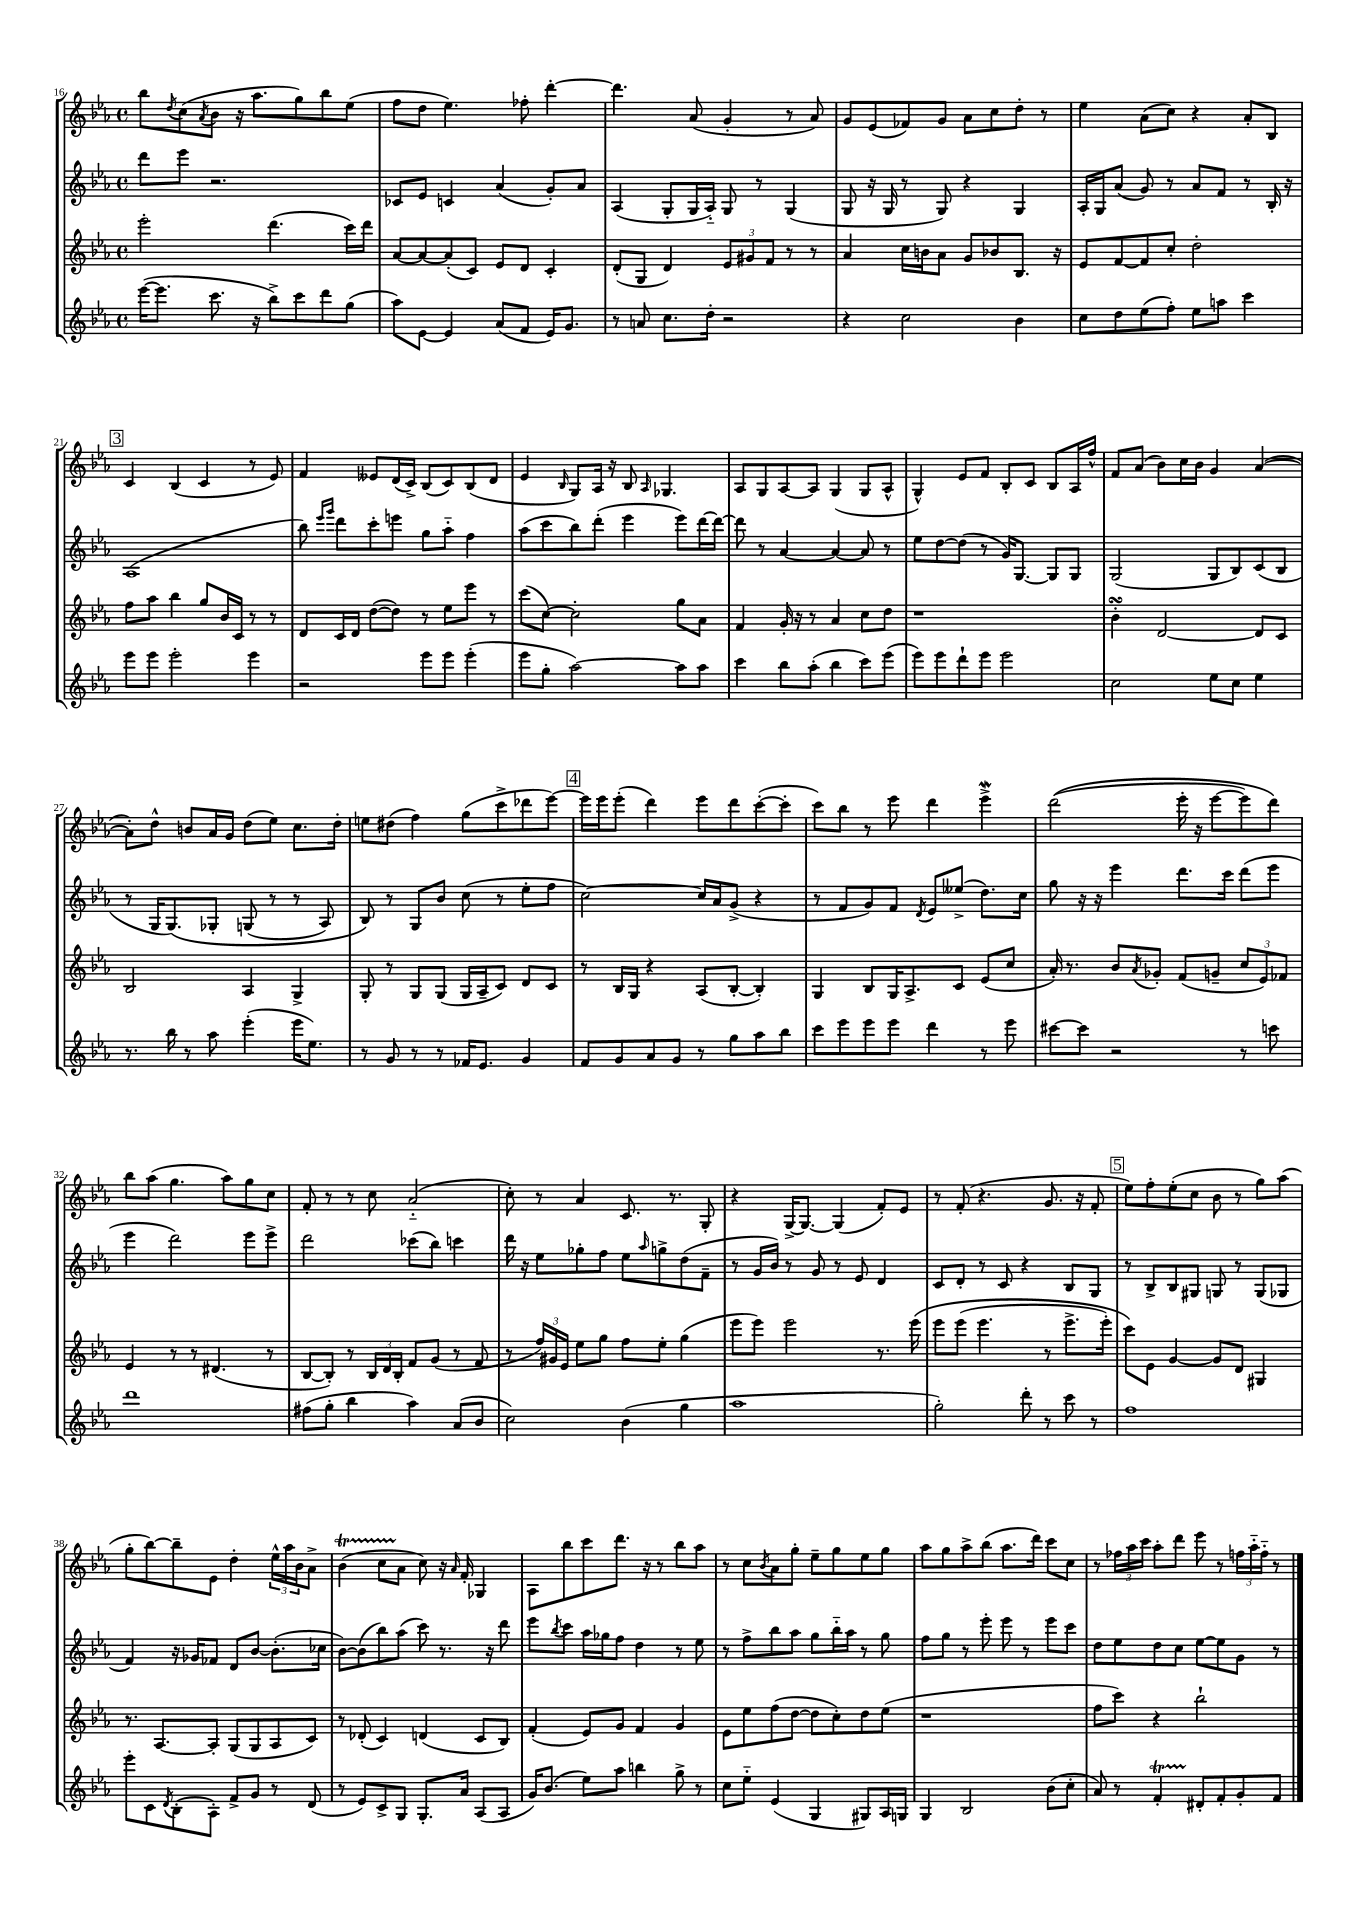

**kern	**kern	**kern	**kern
*part4	*part3	*part2	*part1
*staff4	*staff3	*staff2	*staff1
*clefG2	*clefG2	*clefG2	*clefG2
*k[b-e-a-]	*k[b-e-a-]	*k[b-e-a-]	*k[b-e-a-]
*M4/4	*M4/4	*M4/4	*M4/4
*met(c)	*met(c)	*met(c)	*met(c)
=16	=16	=16	=16
([16eee-\KL	2eee-'\	8ddd\L	8bb-\L
8.eee-\J]	.	.	.
.	.	.	8qdd/
.	.	8eee-\J	(8cc\
.	.	.	8qa-/
8.ccc\	.	2.r	8b-\J
.	.	.	16r
16r	.	.	8.aa-\L
8bb-^\L)	(4.ddd\	.	.
8ccc\	.	.	8gg\)
8ddd\	.	.	8bb-\
(8gg\J	16ccc\LL)	.	(8ee-\J
.	16ddd\JJ	.	.
=17	=17	=17	=17
8aa-\L)	[8a-/L	8c-X/L	8ff\L
[8e-\J	8a-/_	8e-/J	8dd\J
4e-/]	(8a-'/]	4cn/	4.ee-\)
.	8c/J)	.	.
(8a-/L	8e-/L	(4a-/	.
8f/J	8d/J	.	8ff-X'\
16e-/KL)	4c'/	8g'/L)	[4ddd'\
8.g/J	.	.	.
.	.	8a-/J	.
=18	=18	=18	=18
8r	(8d'/L	(4A-/	4.ddd\]
8an/	8G/J	.	.
8.cc\L	4d/)	8G'/L	.
.	.	16G/L	(8a-/
16dd'\Jk	.	16A-/JJ)	.
2r	12e-/L	8G/	4g'/
.	12g#X/	.	.
.	.	8r	.
.	12f/J	.	.
.	8r	(4G/	8r
.	8r	.	8a-/)
=19	=19	=19	=19
4r	4a-/	8G/	8g/L
.	.	16r	(8e-/
.	.	16G/	.
2cc\	16cc\LL	8r	8f-X/)
.	16bn\J	.	.
.	8a-\J	8G/)	8g/J
.	8g/L	4r	8a-\L
.	8b-X/	.	8cc\
4b-\	8.B-/J	4G/	8dd'\J
.	.	.	8r
.	16r	.	.
=20	=20	=20	=20
8cc\L	8e-/L	16A-'/LL	4ee-\
.	.	16G/J	.
8dd\	[8f/	(8a-/J	.
(8ee-\	8f/]	8g/)	(8a-\L
8ff'\J)	8cc'/J	8r	8cc\J)
8ee-\L	2dd'\	8a-/L	4r
8aan\J	.	8f/J	.
4ccc\	.	8r	8a-'/L
.	.	16B-'/	8B-/J
.	.	16r	.
!!LO:LB:g=z
!!LO:REH:place=s1:t=3
=21	=21	=21	=21
8eee-\L	8ff\L	(1A-	4c/
8eee-\J	8aa-\J	.	.
2eee-'\	4bb-\	.	(4B-/
.	8gg/L	.	4c/
.	16b-/L	.	.
.	16c/JJ	.	.
4eee-\	8r	.	8r
.	8r	.	8e-/)
=22	=22	=22	=22
2r	8d/L	8bb-\)	4f/
.	.	16qqeee-/LL	.
.	.	16qqggg/JJ	.
.	16c/L	8ddd\L	.
.	16d/JJ	.	.
.	([8dd\L	8ccc'\	8e--X/L
.	8dd\J])	8eeen\J	(16d/L
.	.	.	16c^/JJ)
8eee-\L	8r	8gg\L	(8B-/L
8eee-\J	8ee-\L	8aa-\J	8c/)
(4eee-'\	8eee-\J	4ff\	(8B-/
.	8r	.	8d/J
=23	=23	=23	=23
8eee-\L	(8ccc\L	(8aa-\L	4e-/
8gg'\J	[8cc\J)	8ccc\	.
.	.	.	16qqB-/
[2aa-\)	2cc'\]	8bb-\)	8G/L)
.	.	(8ddd'\J	16A-/Jk
.	.	.	16r
.	.	4eee-\	8B-/
.	.	.	16qqA-/
.	.	.	4.G-X/
8aa-\L]	8gg\L	8eee-\L)	.
8aa-\J	8a-\J	[16ddd\L	.
.	.	16ddd\JJ_	.
=24	=24	=24	=24
4ccc\	4f/	8ddd\]	8A-/L
.	.	8r	8G/
8bb-\L	16g'/	[4a-/	[8A-/
.	16r	.	.
(8aa-'\J	8r	.	8A-/J]
4bb-\	4a-/	4a-/_	(4G/
8ccc\L)	8cc\L	8a-/]	8G/L
(8eee-\J	8dd\J	8r	8A-^^/J
=25	=25	=25	=25
8eee-\L)	1r	8ee-\L	4G^^/)
8eee-\	.	[8dd\	.
8ddd`\	.	(8dd\J]	8e-/L
8eee-\J	.	8r	8f/J
2eee-\	.	16g/KL)	8B-'/L
.	.	[8.G/J	.
.	.	.	8c/J
.	.	8G/L]	8B-/L
.	.	8G/J	16A-/L
.	.	.	16ff^^/JJ
=26	=26	=26	=26
2cc\	4b-sSSS'\	(2G/	8f/L
.	.	.	(8a-/J
.	[2d/	.	8b-\L)
.	.	.	16cc\L
.	.	.	16b-\JJ
8ee-\L	.	8G/L	4g/
8cc\J	.	8B-/)	.
4ee-\	8d/L]	(8c/	([4a-/
.	8c/J	8B-/J	.
!!LO:LB:g=z
=27	=27	=27	=27
8.r	2B-/	8r	8a-'\L])
.	.	16G/KL	8dd^^\J
16bb-\	.	(8.G/)	.
8r	.	.	8bn/L
8aa-\	.	8G-X'/J	16a-/L
.	.	.	16g/JJ
(4eee-'\	4A-/	(8Gn/	(8dd\L
.	.	8r	8ee-\J)
16eee-\KL	4G^/	8r	8.cc\L
8.ee-\J)	.	.	.
.	.	8A-/)	.
.	.	.	16dd'\Jk
=28	=28	=28	=28
8r	8G'/	8B-/)	8een\L
8g/	8r	8r	(8dd#X\J
8r	8G/L	8G/L	4ff\)
8r	(8G/J	8b-/J	.
16f-X/KL	16G/LL	(8cc\	(8gg\L
8.e-/J	16A-~/J	.	.
.	8c/J)	8r	8ccc^\
4g/	8d/L	8ee-'\L	8ddd-X\
.	8c/J	8ff\J	[8eee-\J)
!!LO:REH:place=s1:t=4
=29	=29	=29	=29
8f/L	8r	[2cc\)	16eee-\LL]
.	.	.	16eee-\J
8g/	16B-/LL	.	(8eee-'\J
.	16G/JJ	.	.
8a-/	4r	.	4ddd\)
8g/J	.	.	.
8r	(8A-/L	16cc/LL]	8eee-\L
.	.	16a-/J	.
8gg\L	[8B-'/J	(8g^/J	8ddd\
8aa-\	4B-'/])	4r	([8ccc'\
8bb-\J	.	.	8ccc'\J]
=30	=30	=30	=30
8ccc\L	4G/	8r	8ccc\L)
8eee-\	.	8f/L	8bb-\J
8eee-\	8B-/L	8g/)	8r
8eee-\J	16G/K	8f/J	8eee-\
.	8.A-^/	.	.
.	.	8qd/	.
4ddd\	.	8e-/L	4ddd\
.	8c/J	(8ee--X^/J	.
8r	(8e-/L	8.dd\L)	4eee-w^\
8eee-\	8cc/J	.	.
.	.	16cc\Jk	.
=31	=31	=31	=31
[8ccc#X\L	16a-'/)	8gg\	((2ddd\
.	8.r	.	.
8ccc#\J]	.	16r	.
.	.	16r	.
2r	8b-/L	4eee-\	.
.	8qa-/	.	.
.	8g-X'/J	.	.
.	(8f/L	8.ddd\L	16eee-'\
.	.	.	16r
.	8gn~/J	.	[8eee-\L
.	.	16ccc\Jk	.
8r	12cc/L	(8ddd\L	8eee-\])
.	12e-/)	.	.
8cccn\	.	8eee-\J	8ddd\J)
.	12f-X/J	.	.
!!LO:LB:g=z
=32	=32	=32	=32
1ddd	4e-/	4eee-\	8bb-\L
.	.	.	(8aa-\J
.	8r	2ddd\)	4.gg\
.	8r	.	.
.	(4.d#X/	.	.
.	.	.	8aa-\L)
.	.	8eee-\L	8gg\
.	8r	8eee-^\J	8cc\J
=33	=33	=33	=33
(8ff#X\L	[8B-/L	2ddd\	8f'/
8gg'\J	8B-'/J])	.	8r
4bb-\	8r	.	8r
.	24B-/LL	.	8cc\
.	24d/	.	.
.	24B-'/JJ	.	.
4aa-\)	8f/L	(8ccc-X\L	(2a-/
.	(8g/J	8bb-\J)	.
(8a-/L	8r	4cccn\	.
8b-/J	8f/	.	.
=34	=34	=34	=34
2cc\)	8r	16ddd\	8cc'\)
.	.	16r	.
.	24ff/LL)	8ee-\L	8r
.	24g#X/	.	.
.	24e-/JJ	.	.
.	8ee-\L	8gg-X'\	4a-/
.	8gg\J	8ff\J	.
(4b-\	8ff\L	8ee-\L	8.c/
.	.	16qqaa-/	.
.	8ee-'\J	8ggn^\	.
.	.	.	8.r
4gg\	(4gg\	(8dd\	.
.	.	8f~\J	8G'/
=35	=35	=35	=35
1aa-	8eee-\L	8r	4r
.	8eee-\J)	16g/LL	.
.	.	16b-/JJ)	.
.	2eee-\	8r	[16G^/KL
.	.	.	8.G/J_
.	.	8g/	.
.	.	8r	(4G/]
.	.	8e-/	.
.	8.r	4d/	8f'/L)
.	.	.	8e-/J
.	(16eee-\	.	.
=36	=36	=36	=36
2gg'\)	8eee-\L	8c/L	8r
.	(8eee-\J	8d'/J	(8f'/
.	4.eee-\	8r	4.r
.	.	8c/	.
8ddd'\	.	4r	.
8r	8r	.	8.g/
8ccc\	8.eee-^\L	8B-/L	.
.	.	.	16r
8r	.	8G/J	8f'/
.	16eee-'\Jk)	.	.
!!LO:REH:place=s1:t=5
=37	=37	=37	=37
1ff	8ccc\L)	8r	8ee-\L)
.	8e-\J	8B-^/L	8ff'\
.	[4g/	8B-/	(8ee-'\
.	.	8G#X/J	8cc\J
.	8g/L]	8Gn/	8b-\
.	8d/J	8r	8r
.	4G#X/	(8G/L	8gg\L)
.	.	8G-X/J	(8aa-\J
!!LO:LB:g=z
=38	=38	=38	=38
8eee-'\L	8.r	4f/)	8gg'\L
8c\	.	.	[8bb-\)
.	[8.A-/L	.	.
8qd/	.	.	.
(8B-'\	.	16r	8bb-~\]
.	.	16g-X/KL	.
8A-'\J)	8A-'/J]	8f-X/J	8e-\J
8f^/L	(8G/L	8d/L	4dd'\
8g/J	8G/	[8b-/J	.
8r	8A-/	(8.b-'\L]	24ee-^^\LL
.	.	.	24aa-\
.	.	.	24b-\J
(8d/	8c/J)	.	8a-^\J
.	.	16cc-X\Jk	.
=39	=39	=39	=39
8r	8r	[8b-\L)	(4b-T\
8e-/L)	(8d-X'/	(8b-\]	.
8c^/	4c/)	8bb-\)	8ccTTT\L
8G/J	.	(8aa-\J	8a-\J
8.G'/L	(4dn/	8ccc\)	8cc\)
.	.	8.r	16r
.	.	.	16qqa-/
16a-/Jk	.	.	16f'/
(8A-/L	8c/L	.	4G-X/
.	.	16r	.
8A-/J	8B-/J)	8ddd\	.
=40	=40	=40	=40
16g/KL)	(4f'/	8eee-\L	8A-\L
(8.b-/J	.	.	.
.	.	8qbb-/	.
.	.	8ccc\J	8bb-\
8ee-\L)	8e-/L)	16aa-\LL	8ccc\
.	.	16gg-X\J	.
8aa-\J	8g/J	8ff\J	8.ddd\J
4bbn\	4f/	4dd\	.
.	.	.	16r
.	.	.	8r
8gg^\	4g/	8r	8bb-\L
8r	.	8ee-\	8aa-\J
=41	=41	=41	=41
8cc\L	8e-\L	8r	8r
8ee-\J	8ee-\	8ff^\L	8cc\L
.	.	.	8qb-/
(4e-/	(8ff\	8bb-\	8a-\
.	[8dd\J	8aa-\J	8gg'\J
4G/	8dd\L]	8gg\L	8ee-~\L
.	8cc'\)	16bb-\L	8gg\
.	.	16aa-\JJ	.
8G#X/L)	8dd\	8r	8ee-\
16A-/L	(8ee-\J	8gg\	8gg\J
16Gn/JJ	.	.	.
=42	=42	=42	=42
4G/	1r	8ff\L	8aa-\L
.	.	8gg\J	8gg\
2B-/	.	8r	8aa-^\
.	.	8eee-'\	(8bb-\J
.	.	8eee-\	8.aa-\L
.	.	8r	.
.	.	.	16ddd\Jk)
(8b-\L	.	8eee-\L	8ccc\L
8cc'\J	.	8ccc\J	8cc\J
=43	=43	=43	=43
8a-/)	8ff\L	8dd\L	8r
8r	8ccc\J)	8ee-\	24ff-X\LL
.	.	.	24aa-\
.	.	.	24ccc\JJ
4fT'/	4r	8dd\	8aa-'\L
.	.	8cc\J	8ddd\J
8d#X'/L	2bb-`\	[8ee-\L	8eee-\
8f'/	.	8ee-\]	8r
8g'/	.	8g\J	24ffn\LL
.	.	.	24aa-\
.	.	.	24ff\JJ
8f/J	.	8r	8r
==	==	==	==
*-	*-	*-	*-
